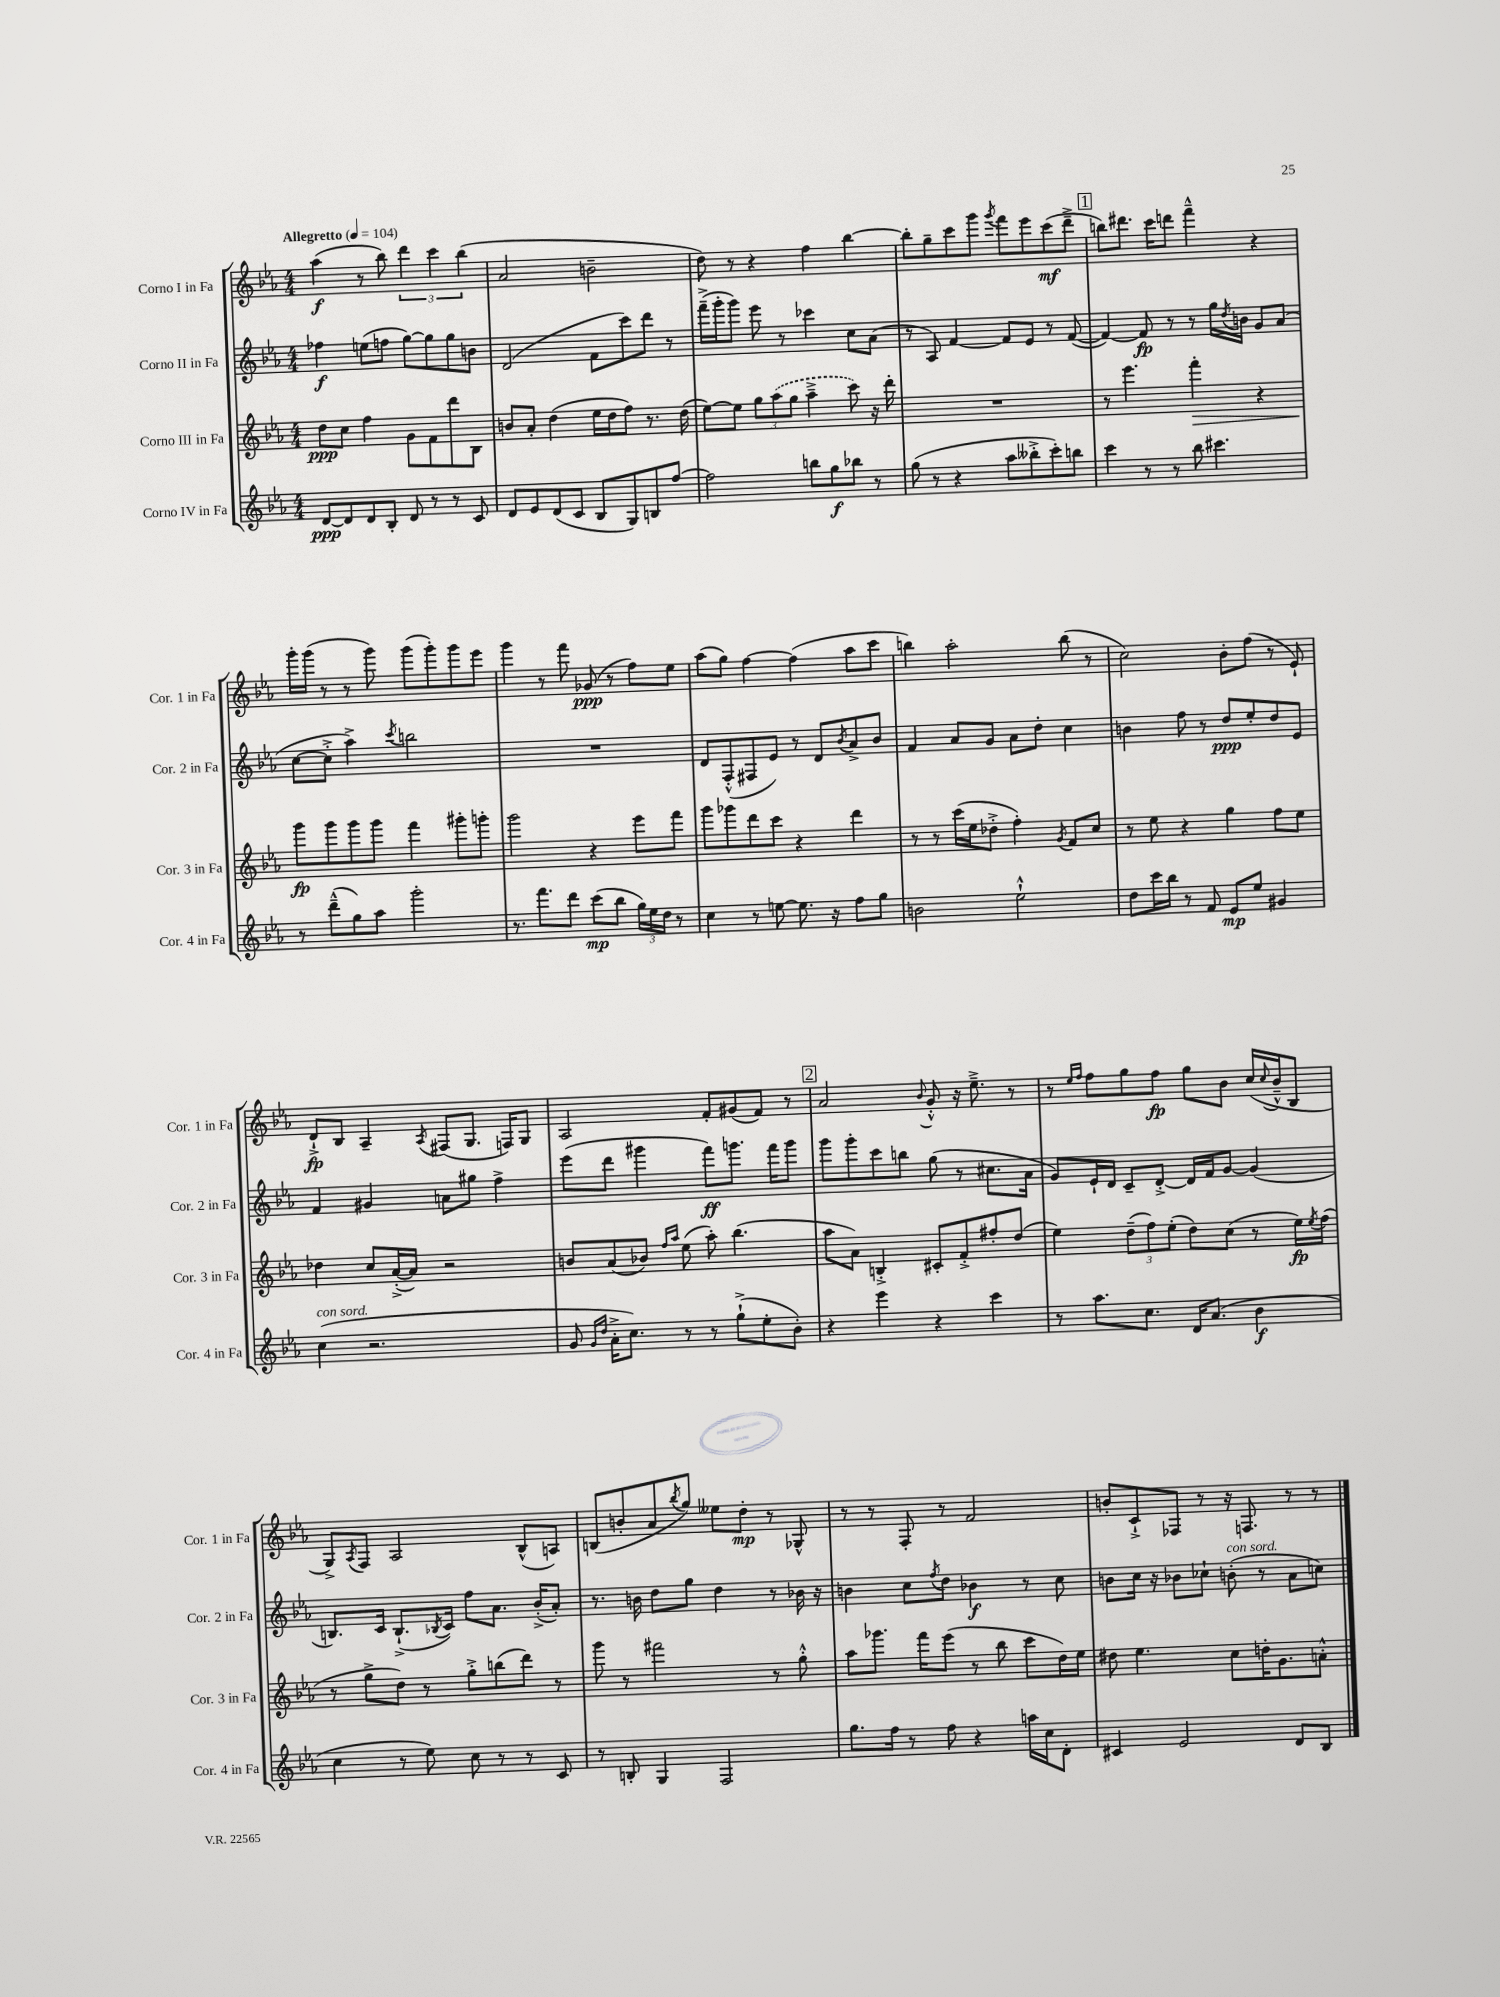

**kern	**dynam	**kern	**dynam	**kern	**dynam	**kern	**dynam
*part4	*part4	*part3	*part3	*part2	*part2	*part1	*part1
*staff4	*staff4	*staff3	*staff3	*staff2	*staff2	*staff1	*staff1
*I"Corno IV in Fa	*	*I"Corno III in Fa	*	*I"Corno II in Fa	*	*I"Corno I in Fa	*
*I'Cor. 4 in Fa	*	*I'Cor. 3 in Fa	*	*I'Cor. 2 in Fa	*	*I'Cor. 1 in Fa	*
*clefG2	*	*clefG2	*	*clefG2	*	*clefG2	*
*k[b-e-a-]	*	*k[b-e-a-]	*	*k[b-e-a-]	*	*k[b-e-a-]	*
*M4/4	*	*M4/4	*	*M4/4	*	*M4/4	*
*MM104	*	*MM104	*	*MM104	*	*MM104	*
=1	=1	=1	=1	=1	=1	=1	=1
!	!	!	!	!	!	!LO:TX:a:B:t=Allegretto	!
[8d/L	ppp	8dd\L	ppp	4ff-X\	f	(4aa-\	f
8d/]	.	8cc\J	.	.	.	.	.
8d/	.	4ff\	.	(8een\L	.	8r	.
8B-'/J	.	.	.	8ffn\J	.	8bb-\)	.
8d/	.	8g\L	.	[8gg\L)	.	6ddd\	.
8r	.	8f\	.	8gg\]	.	.	.
.	.	.	.	.	.	6ccc\	.
8r	.	8ddd\	.	8gg\	.	.	.
.	.	.	.	.	.	(6bb-\	.
8c/	.	8B-\J	.	8bn\J	.	.	.
=2	=2	=2	=2	=2	=2	=2	=2
8d/L	.	8bn/L	.	(2d/	.	2a-/	.
8e-/	.	8a-'/J	.	.	.	.	.
(8d/	.	(4dd\	.	.	.	.	.
8c/J	.	.	.	.	.	.	.
8B-/L	.	16ee-\LL	.	8f\L	.	2bn~\	.
.	.	16dd\J	.	.	.	.	.
8G/)	.	8ff\J)	.	8ccc\)	.	.	.
8Bn/	.	8.r	.	8ddd\J	.	.	.
[8ff/J	.	.	.	8r	.	.	.
.	.	(16dd\	.	.	.	.	.
=3	=3	=3	=3	=3	=3	=3	=3
2ff\]	.	[8ee-\L)	.	(16fff~^\LL	.	8dd\)	.
.	.	.	.	16ggg'\J	.	.	.
.	.	8ee-\J]	.	8ggg\J)	.	8r	.
.	.	12gg\L	.	8eee-\	.	4r	.
.	.	(12aa-\	.	.	.	.	.
.	.	.	.	8r	.	.	.
.	.	12gg\J	.	.	.	.	.
8bbn\L	.	4aa-~^\	.	4ccc-X\	.	4ff\	.
8gg\	f	.	.	.	.	.	.
8bb-X\J	.	8ccc\)	.	8cc\L	.	[4bb-\	.
8r	.	16r	.	(8a-\J	.	.	.
.	.	16ddd'\	.	.	.	.	.
=4	=4	=4	=4	=4	=4	=4	=4
(8gg\	.	1r	.	8r	.	8bb-'\L]	.
8r	.	.	.	8A-/)	.	8gg~\	.
4r	.	.	.	[4f/	.	8ccc\	.
.	.	.	.	.	.	8ggg\J	.
.	.	.	.	.	.	8qggg/	.
8aa-\L	.	.	.	8f/L]	.	8fff\L	.
8bb--X'^\	.	.	.	8e-/J	.	8eee-\	.
8ccc'\)	.	.	.	8r	.	(8ccc\	mf
8bbn\J	.	.	.	([8f/	.	8ddd~^\J	.
!!LO:REH:place=s1:t=1
=5	=5	=5	=5	=5	=5	=5	=5
4ccc\	.	8r	.	4f/_)	.	8bbn\L)	.
.	.	4.eee-\	.	.	.	8.ddd#X\J	.
8r	.	.	.	8f/]	fp	.	.
.	.	.	.	.	.	16ccc\KL	.
8r	.	.	.	8r	.	8dddn\J	.
!	!	!	!LO:HP:b	!	!	!	!
8bb-\	.	4fff'\	>	8r	.	4fff~^^\	.
4.ccc#X\	.	.	.	16gg\LL	.	.	.
.	.	.	.	8qdd/	.	.	.
.	.	.	.	16bn\JJ	.	.	.
.	.	4r	.	8g/L	.	4r	.
.	.	.	.	(8a-/J	.	.	.
!!LO:LB:g=z
=6	=6	=6	=6	=6	=6	=6	=6
8r	.	8ggg\L	fp	[8cc\L	.	16ggg'\LL	.
.	.	.	.	.	.	(16ggg\JJ	.
(8ddd~^^\L	.	8ggg\	]	8cc'^\J]	.	8r	.
8gg\)	.	8ggg\	.	4aa-^\)	.	8r	.
8aa-\J	.	8ggg\J	.	.	.	8ggg\)	.
.	.	.	.	8qccc/	.	.	.
2ggg'\	.	4fff\	.	2bbn\	.	(8ggg\L	.
.	.	.	.	.	.	8ggg'\)	.
.	.	8ggg#X'\L	.	.	.	8ggg\	.
.	.	8gggn'\J	.	.	.	8eee-\J	.
=7	=7	=7	=7	=7	=7	=7	=7
8.r	.	2ggg\	.	1r	.	4ggg\	.
8.fff\L	.	.	.	.	.	.	.
.	.	.	.	.	.	8r	.
8ddd\J	.	.	.	.	.	8fff\	.
(8ccc\L	mp	4r	.	.	.	(8g-X/	ppp
8bb-\J	.	.	.	.	.	8r	.
24gg\LL)	.	8eee-\L	.	.	.	8ff\L)	.
24ee-\	.	.	.	.	.	.	.
24dd\JJ	.	.	.	.	.	.	.
8r	.	8fff\J	.	.	.	8ee-\J	.
=8	=8	=8	=8	=8	=8	=8	=8
4cc\	.	8ggg\L	.	8d/L	.	(8aa-\L	.
.	.	8ggg-X\	.	(8F'^^/	.	8gg\J)	.
8r	.	8ddd\	.	8F#X/	.	[4ff\	.
[8een\	.	8ccc\J	.	8e-/J)	.	.	.
8.ee\]	.	4r	.	8r	.	(4ff\]	.
.	.	.	.	8d/L	.	.	.
16r	.	.	.	.	.	.	.
.	.	.	.	8qb-/	.	.	.
8ff\L	.	4ddd\	.	8a-^/	.	8aa-\L	.
8gg\J	.	.	.	8b-/J	.	8ccc\J	.
=9	=9	=9	=9	=9	=9	=9	=9
2bn\	.	8r	.	4f/	.	4bbn\)	.
.	.	8r	.	.	.	.	.
.	.	(16ccc\LL	.	8a-/L	.	2aa-'\	.
.	.	16ee-\J	.	.	.	.	.
.	.	8dd-X'^\J	.	8g/J	.	.	.
2ee-`^^\	.	4ff'\)	.	8a-\L	.	.	.
.	.	.	.	8dd'\J	.	.	.
.	.	8qg/	.	.	.	.	.
.	.	8f/L	.	4cc\	.	(8bb\	.
.	.	8cc/J	.	.	.	8r	.
=10	=10	=10	=10	=10	=10	=10	=10
8dd\L	.	8r	.	4bn\	.	2cc\)	.
16ccc\L	.	8ee-\	.	.	.	.	.
16bb-\JJ	.	.	.	.	.	.	.
8r	.	4r	.	8ff\	.	.	.
8f/	.	.	.	8r	.	.	.
8e-/L	mp	4gg\	.	8dd/L	ppp	8b-'\L	.
8ee-/J	.	.	.	8ee-'/	.	(8ff\J	.
4g#X/	.	8ff\L	.	8dd/	.	8r	.
.	.	8ee-\J	.	8e-/J	.	8e-`/)	.
!!LO:LB:g=z
=11	=11	=11	=11	=11	=11	=11	=11
!LO:TX:a:i:t=con sord.	!	!	!	!	!	!	!
(4cc\	.	4dd-X\	.	4f/	.	8d`^/L	fp
.	.	.	.	.	.	8B-/J	.
2.r	.	8cc/L	.	4g#X/	.	4A-~/	.
.	.	([16a-'^/L	.	.	.	.	.
.	.	16a-/JJ])	.	.	.	.	.
.	.	.	.	.	.	8qA-/	.
.	.	2r	.	8an\L	.	(8F#X/L	.
.	.	.	.	8gg#X\J	.	8.G/J	.
.	.	.	.	4ff^\	.	.	.
.	.	.	.	.	.	16Fn/KL)	.
.	.	.	.	.	.	8G/J	.
=12	=12	=12	=12	=12	=12	=12	=12
8g/	.	8bn/L	.	(8eee-\L	.	2A-/	.
16qqg/LL	.	.	.	.	.	.	.
16qqdd/JJ	.	.	.	.	.	.	.
16a-'^\KL	.	(8a-/	.	8ddd\J	.	.	.
8.cc\J)	.	.	.	.	.	.	.
.	.	8b-X/J)	.	4ggg#X\	.	.	.
.	.	16qqff/LL	.	.	.	.	.
.	.	16qqaa-/JJ	.	.	.	.	.
8r	.	(8ee-\	.	.	.	.	.
8r	.	8aa-'\)	.	8fff\L)	ff	8f'/L	.
(8gg`^\L	.	(4.bb-\	.	8.gggn\J	.	(8g#X/	.
8ee-'\	.	.	.	.	.	8f/J)	.
.	.	.	.	16fff\KL	.	.	.
8b-'\J)	.	.	.	8ggg\J	.	8r	.
!!LO:REH:place=s1:t=2
=13	=13	=13	=13	=13	=13	=13	=13
4r	.	8aa-\L	.	8ggg\L	.	2a-/	.
.	.	8a-\J)	.	8ggg'\	.	.	.
4eee-\	.	4Bn'^/	.	8ccc\	.	.	.
.	.	.	.	8bbn\J	.	.	.
.	.	.	.	.	.	8qqb-/	.
4r	.	8c#X'/L	.	(8gg\	.	8g'^^/	.
.	.	8f'^/	.	8r	.	16r	.
.	.	.	.	.	.	8.ee-~^\	.
4ccc\	.	8ff#X'/	.	8.cc#X\L	.	.	.
.	.	(8dd/J	.	.	.	8r	.
.	.	.	.	16a-\Jk	.	.	.
=14	=14	=14	=14	=14	=14	=14	=14
8r	.	4ee-\)	.	8g/L)	.	8r	.
.	.	.	.	.	.	16qqee-/LL	.
.	.	.	.	.	.	16qqff/JJ	.
8.aa-\L	.	.	.	16e-`/L	.	8ff\L	.
.	.	.	.	16d/JJ	.	.	.
.	.	(12dd~\L	.	8c~/L	.	8gg\	.
8.cc\J	.	.	.	.	.	.	.
.	.	12ff\)	.	.	.	.	.
.	.	.	.	[8d'^/J	.	8ff\J	fp
.	.	(12ee-'\J	.	.	.	.	.
16d/KL	.	8dd\L)	.	16d/LL]	.	8gg\L	.
(8.a-/J	.	.	.	16f/J	.	.	.
.	.	(8cc\J	.	[8g/J	.	8b-\J	.
4b-\	f	8r	.	(4g/]	.	(16cc/LL	.
.	.	.	.	.	.	8qqcc/	.
.	.	.	.	.	.	16b-~^^/J	.
.	.	16ee-\LL)	fp	.	.	8B-/J	.
.	.	8qee-/	.	.	.	.	.
.	.	(16ff\JJ	.	.	.	.	.
!!LO:LB:g=z
=15	=15	=15	=15	=15	=15	=15	=15
4cc\	.	8r	.	8.Bn/L)	.	8G^/L)	.
.	.	.	.	.	.	8qA-/	.
.	.	8gg^\L	.	.	.	8F/J	.
.	.	.	.	16c/Jk	.	.	.
8r	.	8dd\J)	.	(8.B`^/L	.	2A-/	.
8ee-\)	.	8r	.	.	.	.	.
.	.	.	.	8qB-X/	.	.	.
.	.	.	.	16c/Jk)	.	.	.
8cc\	.	8gg'^\L	.	8ff\L	.	.	.
8r	.	(8bbn\	.	8.a-\J	.	.	.
8r	.	8ddd\J)	.	.	.	(8B-^^/L	.
.	.	.	.	(16b-'^/KL	.	.	.
8c/	.	8r	.	8a-'/J)	.	8An/J)	.
=16	=16	=16	=16	=16	=16	=16	=16
8r	.	8ggg\	.	8.r	.	(8Bn/L	.
8Bn'/	.	8r	.	.	.	8bn'/	.
.	.	.	.	16bn\	.	.	.
4G/	.	2fff#X\	.	8dd\L	.	8a-/	.
.	.	.	.	.	.	8qbb-/	.
.	.	.	.	8gg\J	.	8gg/J)	.
2F/	.	.	.	4dd\	.	8ee--X\L	.
.	.	.	.	.	.	8dd'\J	mp
.	.	8r	.	8r	.	8r	.
.	.	8gg'^^\	.	16b-X\	.	8G-X^^/	.
.	.	.	.	16r	.	.	.
=17	=17	=17	=17	=17	=17	=17	=17
8.gg\L	.	8aa-\L	.	4bn\	.	8r	.
.	.	8.ggg-X\J	.	.	.	8r	.
16ff\Jk	.	.	.	.	.	.	.
8r	.	.	.	8cc\L	.	8F'/	.
.	.	16fff\KL	.	.	.	.	.
.	.	.	.	8qff/	.	.	.
8ff\	.	(8eee-\J	.	8dd\J	.	8r	.
4r	.	8r	.	4b-X\	f	2f/	.
.	.	8bb-\	.	.	.	.	.
16aan\LL	.	8ccc\L	.	8r	.	.	.
16cc\J	.	.	.	.	.	.	.
8d'\J	.	16dd\L)	.	8cc\	.	.	.
.	.	16ee-\JJ	.	.	.	.	.
=18	=18	=18	=18	=18	=18	=18	=18
4c#X/	.	8dd#X\	.	8bn\L	.	8bn'/L	.
.	.	4.ee-\	.	16cc\Jk	.	8c`^/	.
.	.	.	.	16r	.	.	.
2e-/	.	.	.	8b-X\L	.	8F-X/J	.
.	.	.	.	8cc-X`\J	.	8r	.
!	!	!	!	!LO:TX:a:i:t=con sord.	!	!	!
.	.	8cc\L	.	(8bn'\	.	16r	.
.	.	.	.	.	.	8.Fn/	.
.	.	16ddn'\K	.	8r	.	.	.
.	.	8.g\	.	.	.	.	.
8d/L	.	.	.	8a-\L	.	8r	.
8B-/J	.	8an'^^\J	.	8ccn\J)	.	8r	.
==	==	==	==	==	==	==	==
*-	*-	*-	*-	*-	*-	*-	*-
